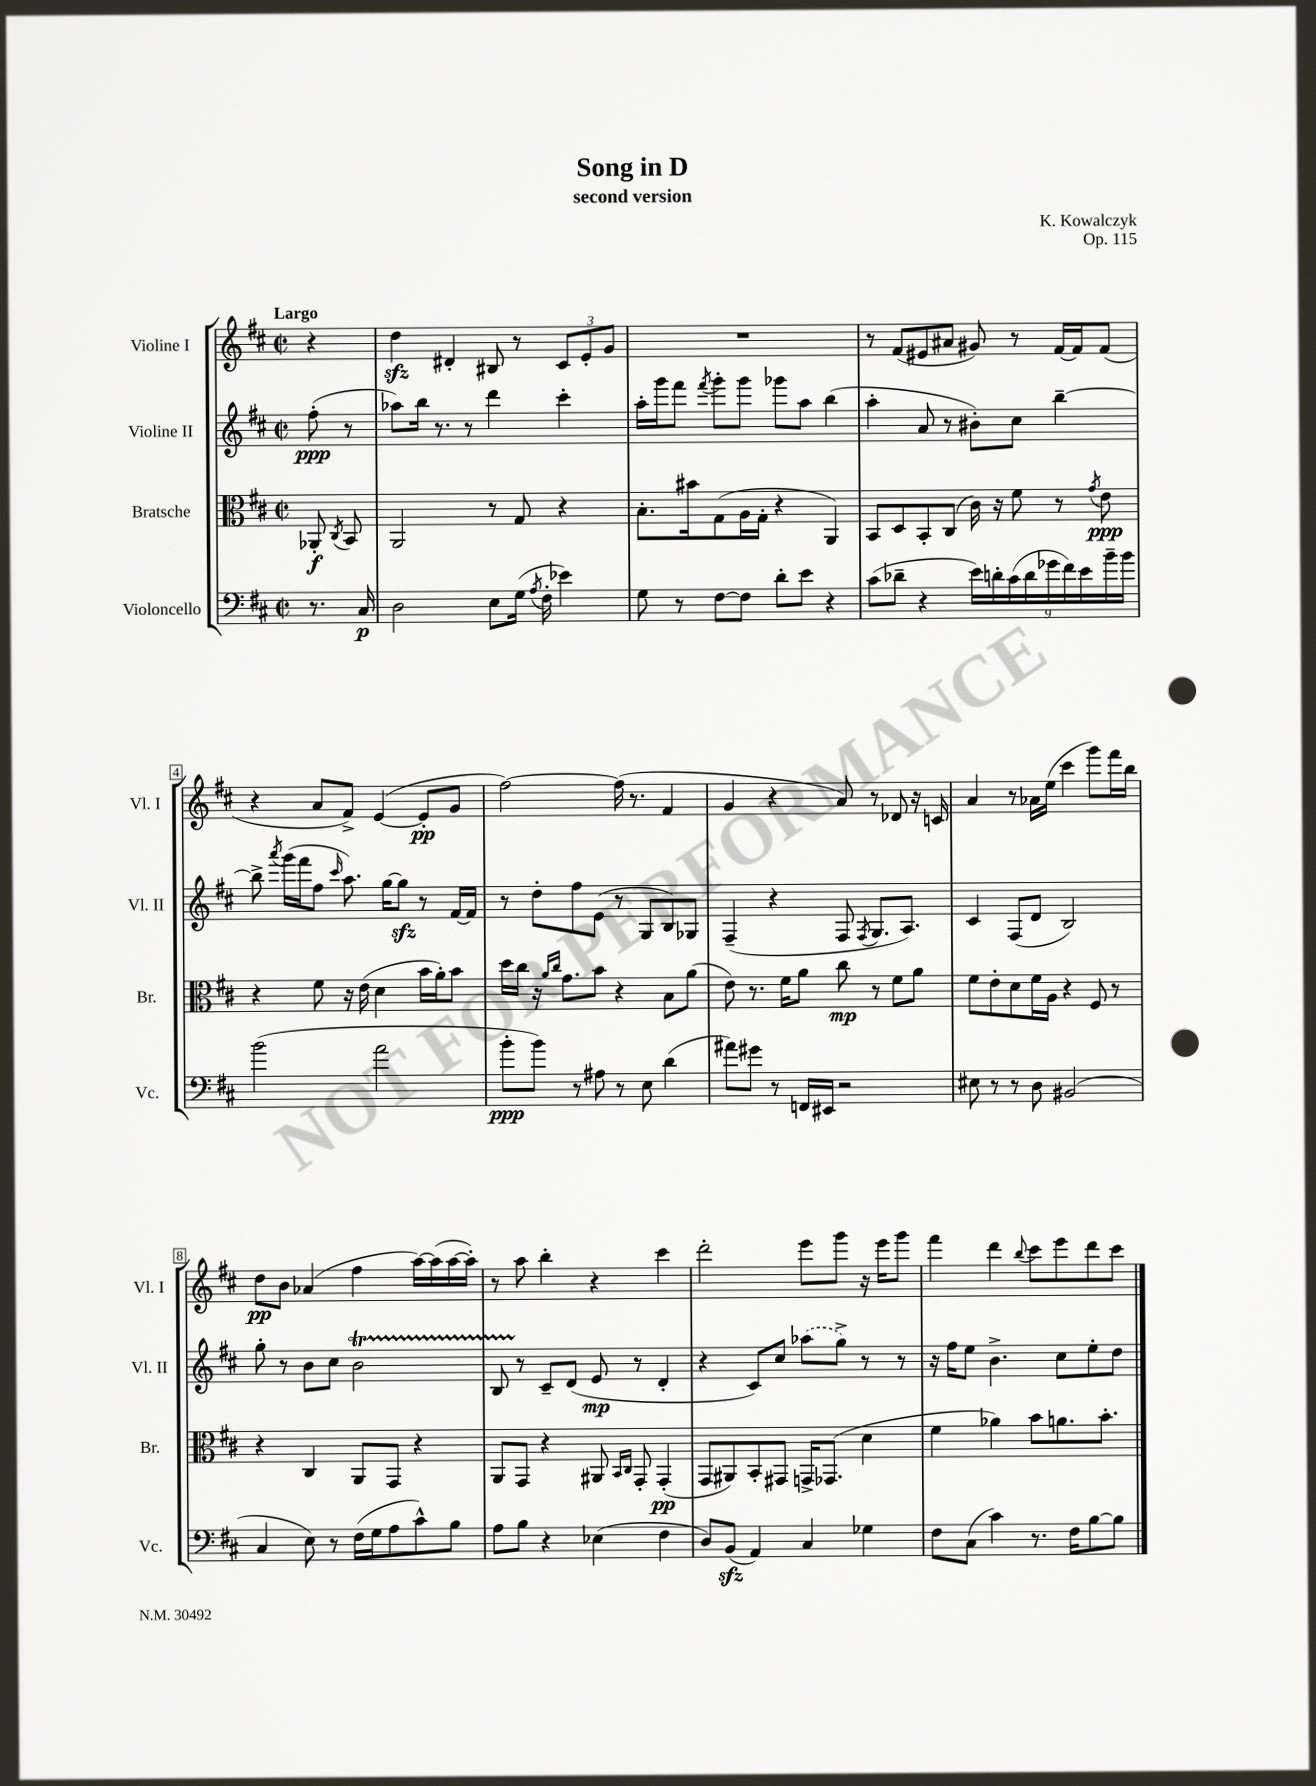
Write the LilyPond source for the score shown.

\header { title = "Song in D" composer = "K. Kowalczyk" subtitle = "second version" opus = "Op. 115" }
<<
\new StaffGroup <<
\new Staff = "s0" \with { instrumentName = "Violine I" shortInstrumentName = "Vl. I" } {
    \clef treble \key d \major \defaultTimeSignature \time 2/2 \partial 4 \tempo "Largo"
    \autoBeamOff r4 |
    d''4\sfz dis'4-. bis8 r8 \tuplet 3/2 { cis'8[ e'8-. g'8] } |
    R1 |
    r8 fis'8[( eis'8 ais'8] gis'8) r8 fis'16[~ fis'16 fis'8]( |
    r4 a'8[ fis'8]->) e'4~( e'8[-.\pp g'8] |
    fis''2~) fis''16( r8. fis'4 |
    g'4 r4 a'8) r8 des'8 r16 c'16 |
    a'4 r8 aes'16[ e''16]( cis'''4 g'''8[) fis'''16 b''16] |
    d''8[\pp b'8] aes'4( fis''4 a''16[~) a''16( a''16~ a''16]-.) |
    r8 a''8 b''4-. r4 cis'''4 |
    d'''2-. e'''8[ g'''8] r16 e'''16[ g'''8] |
    fis'''4 d'''4 \appoggiatura { b''8 } cis'''8[ e'''8 d'''8 cis'''8] \bar "|." |
}
\new Staff = "s1" \with { instrumentName = "Violine II" shortInstrumentName = "Vl. II" } {
    \clef treble \key d \major \defaultTimeSignature \time 2/2 \partial 4
    \autoBeamOff fis''8-.\ppp( r8 |
    aes''8[) b''16] r8. r8 d'''4 cis'''4-. |
    a''16[-. g'''16 fis'''8] \acciaccatura { fis'''8 } g'''8[-. g'''8] ges'''8[ a''8] b''4( |
    a''4-. a'8 r8 bis'8[-.) cis''8] b''4~-- |
    b''8-> \acciaccatura { a'''8 } g'''16[( fis'''16 fis''8] \grace { cis'''16 } a''8.) g''16[~ g''8]\sfz r8 fis'16[~ fis'16] |
    r8 d''8[-. fis''8 e'8]( r8 g8[ b8) ges8] |
    fis4--( r4 fis8 \acciaccatura { fis8 } g8.[ a8.]) |
    cis'4 fis8[( d'8] b2) |
    g''8-. r8 b'8[ cis''8] b'2\startTrillSpan |
    b8 r8\stopTrillSpan cis'8[-- d'8]( e'8\mp r8 d'4-. |
    r4 cis'8[) cis''8] \once \slurDashed aes''8[( g''8]->) r8 r8 |
    r16 fis''16[ e''8] b'4.-> cis''8[ e''8-. d''8] \bar "|." |
}
\new Staff = "s2" \with { instrumentName = "Bratsche" shortInstrumentName = "Br." } {
    \clef alto \key d \major \defaultTimeSignature \time 2/2 \partial 4
    \autoBeamOff aes,8-.\f \acciaccatura { cis8 } b,8 |
    a,2 r8 g8 r4 |
    b8.[-. bis'16 g8( a16 g16]-. r4 a,4) |
    b,8[ d8 b,8-. cis8]( cis'16) r16 fis'8 r8 \acciaccatura { g'8 } e'8\ppp |
    r4 fis'8 r16 e'16( d'4 b'16[ a'16-.) b'8] |
    d''16[ cis''16] r16 \grace { a'16[ cis''16] } g'8.[ b'8] r4 b8[ a'8]( |
    e'8) r8. fis'16[ a'8] cis''8\mp r8 fis'8[ a'8] |
    fis'8[ e'8-. d'8 fis'16 a16] r4 fis8 r8 |
    r4 cis4 a,8[ g,8] r4 |
    a,8[ g,8] r4 ais,8 \grace { b,16[ cis16] } g,8-. g,4-.\pp( |
    g,8[ ais,8) b,8-. gis,8] g,16[-> ges,8.]( d'4 |
    fis'4 aes'4) b'8[ a'8. b'8.]-. \bar "|." |
}
\new Staff = "s3" \with { instrumentName = "Violoncello" shortInstrumentName = "Vc." } {
    \clef bass \key d \major \defaultTimeSignature \time 2/2 \partial 4
    \autoBeamOff r8. cis16\p |
    d2 e8[ g16]( \acciaccatura { a8 } fis16-. ees'4) |
    g8 r8 fis8[~ fis8] d'8[-. e'8] r4 |
    cis'8[( des'8]-- r4 \tuplet 9/8 { e'16[) d'16-. cis'16( d'16 ges'16 fis'16) e'16 b'16-- b'16] } |
    b'2( a'2 |
    b'8[-.\ppp b'8]) r8 ais8 r8 e8 d'4( |
    ais'8[) gis'8] r8 f,16[ eis,16] r2 |
    eis8 r8 r8 d8 bis,2( |
    cis4 e8) r8 fis16[( g16 a8 cis'8-^) b8] |
    a8[ b8] r4 ees4( fis4 |
    d8[) b,8]\sfz( a,4) cis4 ges4 |
    fis8[ cis8]( cis'4) r8. fis16[ b8~ b8] \bar "|." |
}
>>
>>
\layout { \context { \Score \override BarNumber.stencil = #(make-stencil-boxer 0.1 0.3 ly:text-interface::print) } }
